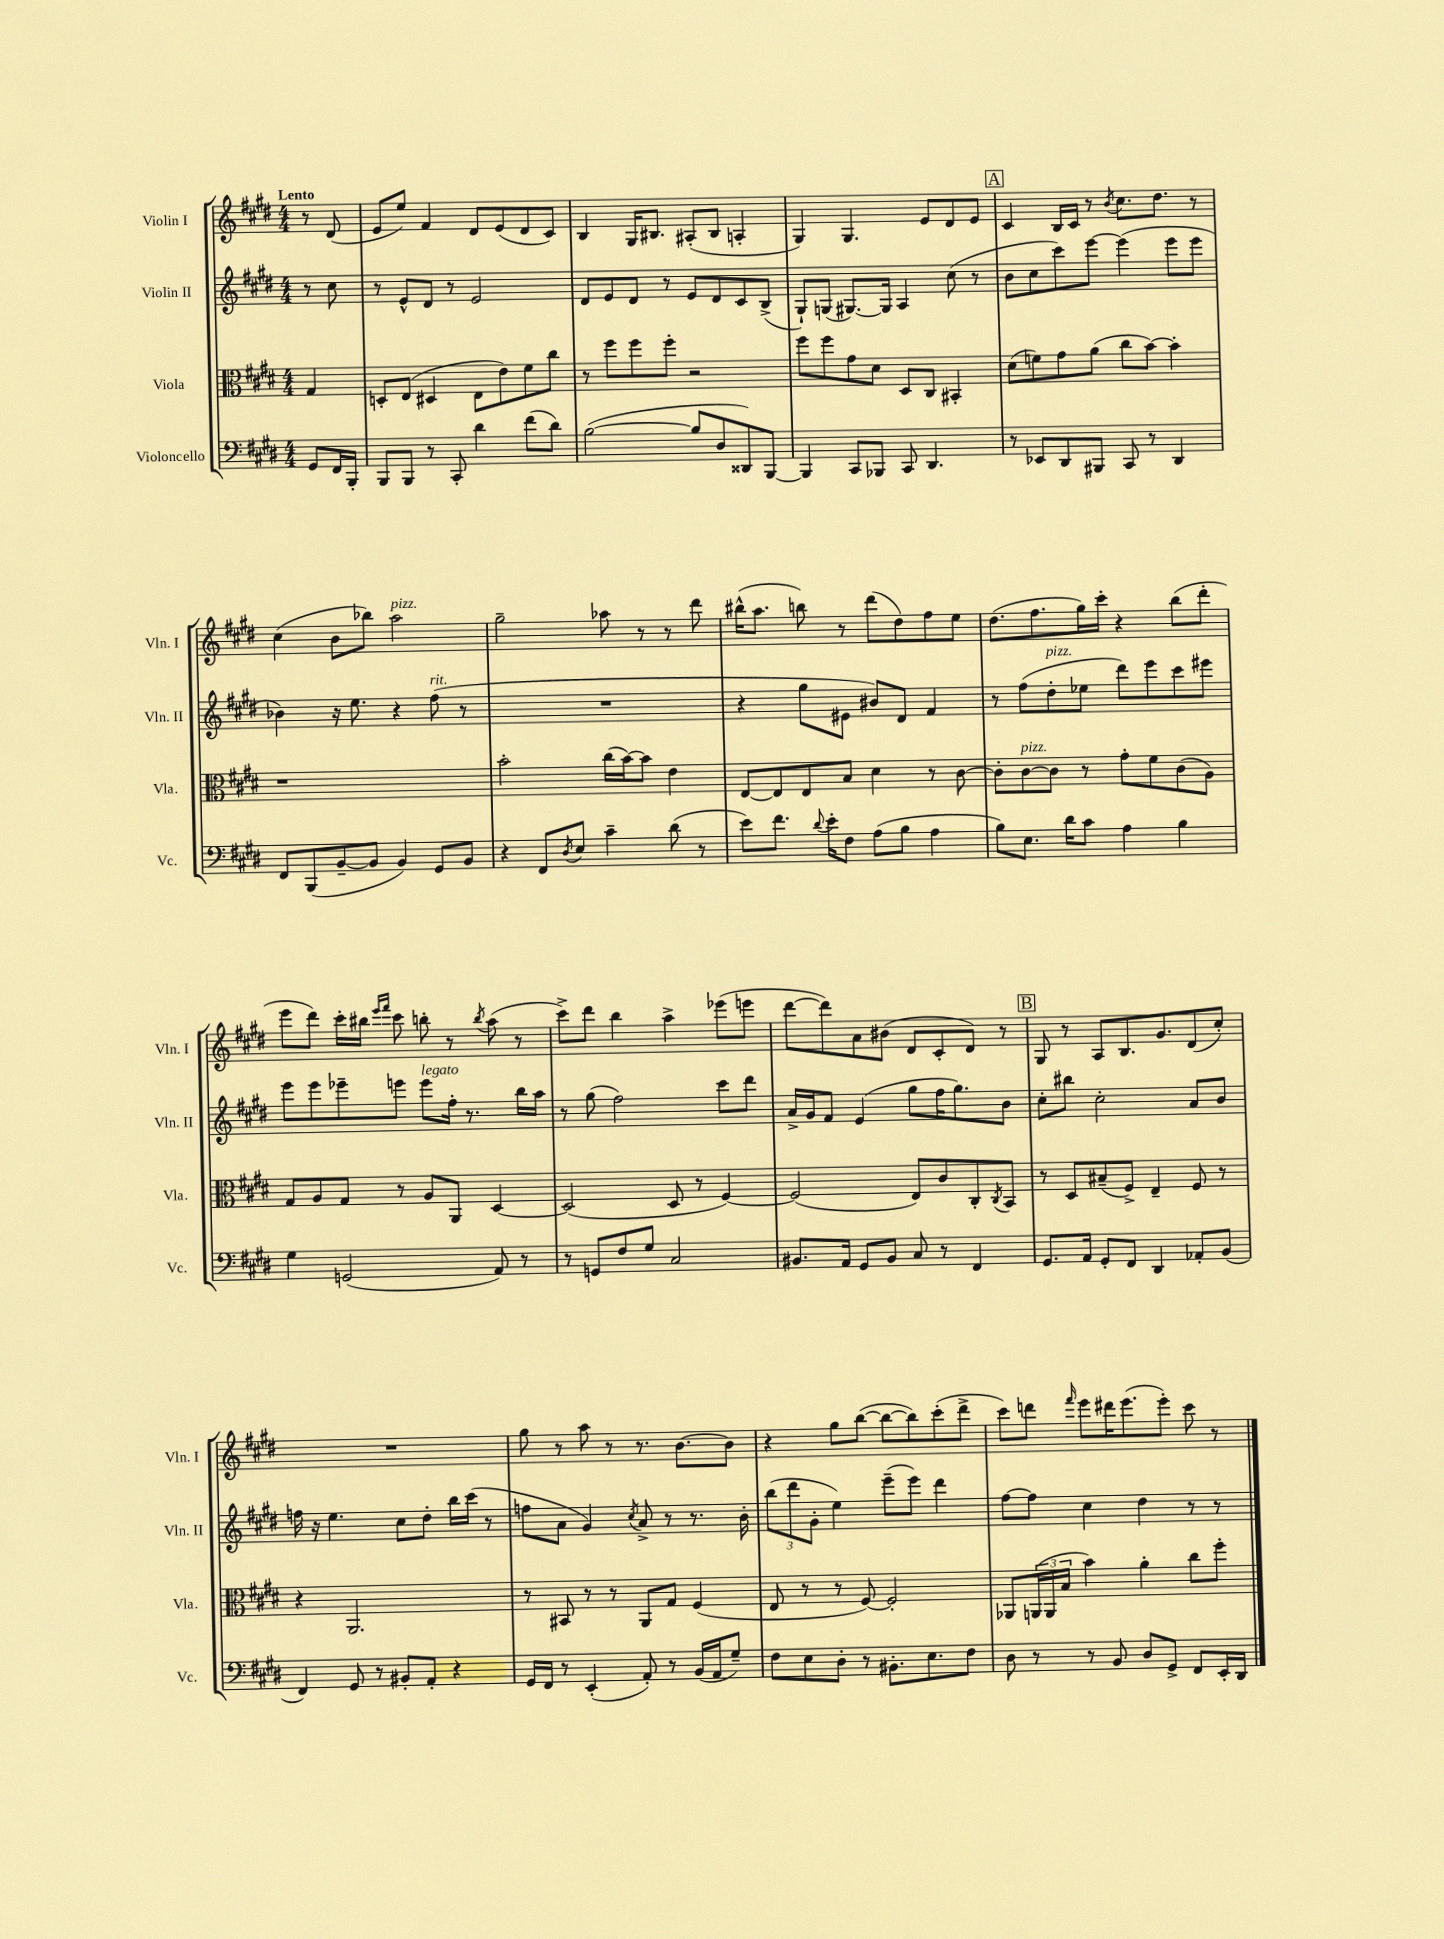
<<
\new StaffGroup <<
\new Staff = "s0" \with { instrumentName = "Violin I" shortInstrumentName = "Vln. I" } {
    \clef treble \key e \major \numericTimeSignature \time 4/4 \partial 4 \tempo "Lento"
    r8 dis'8( |
    e'8 e''8) fis'4 dis'8 e'8( dis'8 cis'8) |
    b4 gis16 bis8. ais8-.( bis8 a4-. |
    gis4) gis4. e'8 dis'8 e'8 |
    \mark \markup { \box "A" } cis'4 b16 cis'16 r8 \acciaccatura { b'8 } cis''8. dis''8. r8 |
    cis''4( b'8 bes''8) a''2^\markup { \italic "pizz." } |
    gis''2-- aes''8 r8 r8 dis'''8 |
    bis''16-^( a''8. b''8) r8 dis'''8( dis''8) fis''8 e''8 |
    dis''8.( fis''8. gis''16) cis'''16-. r4 b''8( dis'''8-. |
    e'''8 dis'''8) cis'''16-. bis''16 \grace { e'''16 fis'''16 } cis'''8 b''8-. r8 \acciaccatura { b''8 } a''8( r8 |
    cis'''8->) dis'''8 b''4 a''4-> ees'''8( e'''8 |
    dis'''8~ dis'''8) a'8 bis'8( dis'8 cis'8-. dis'8) r8 |
    \mark \markup { \box "B" } gis8 r8 a8 b8. gis'8. dis'8( cis''8-.) |
    R1 |
    gis''8 r8 a''8 r8 r8. b'8.~ b'8 |
    r4 gis''8 b''8~( b''8~ b''8) cis'''8-.( dis'''8-> |
    cis'''8) d'''8 \grace { fis'''16 } e'''8 dis'''16 e'''8.( e'''8-.) cis'''8 r8 \bar "|." |
}
\new Staff = "s1" \with { instrumentName = "Violin II" shortInstrumentName = "Vln. II" } {
    \clef treble \key e \major \numericTimeSignature \time 4/4 \partial 4
    r8 cis''8 |
    r8 e'8-^ dis'8 r8 e'2 |
    dis'8 e'8 dis'8 r8 e'8 dis'8 cis'8 b8->( |
    gis8-!) g8( gis8.~) gis16 a4 cis''8( r8 |
    \mark \markup { \box "A" } b'8 cis''8 cis'''8) e'''8~ e'''4( e'''8 e'''8 |
    bes'4) r16 e''8. r4 fis''8^\markup { \italic "rit." }( r8 |
    R1 |
    r4 gis''8 eis'8 bis'8) dis'8 fis'4 |
    r8 fis''8( dis''8-.^\markup { \italic "pizz." } ees''8 dis'''8) e'''8 cis'''8 eis'''8 |
    e'''8 e'''8 ees'''8-- e'''8 e'''8^\markup { \italic "legato" } fis''16-. r8. b''16 a''16 |
    r8 gis''8( fis''2) cis'''8 dis'''8 |
    a'16-> gis'16 fis'8 e'4( gis''8 fis''16 gis''8.) b'8 |
    \mark \markup { \box "B" } cis''8-. bis''8 cis''2-. a'8 b'8 |
    f''16 r16 e''4. cis''8 dis''8-. b''16 cis'''16( r8 |
    f''8 a'8 gis'4) \acciaccatura { cis''8 } a'8-> r8 r8. b'16-. |
    \tuplet 3/2 { b''8( dis'''8 gis'8-. } e''4) e'''8--( e'''8) dis'''4 |
    fis''8~ fis''8 cis''4 dis''4 r8 r8 \bar "|." |
}
\new Staff = "s2" \with { instrumentName = "Viola" shortInstrumentName = "Vla." } {
    \clef alto \key e \major \numericTimeSignature \time 4/4 \partial 4
    gis4 |
    d8-. e8( dis4 e8 e'8) fis'8 cis''8 |
    r8 fis''8 fis''8 fis''8-. r2 |
    fis''8 fis''8 gis'8 dis'8 dis8 cis8 bis,4-. |
    \mark \markup { \box "A" } dis'8( f'8) gis'8 a'8( cis''8 b'8~) b'4-. |
    r1 |
    b'2-. cis''16( b'16~) b'8 e'4 |
    e8~ e8 e8 b8 dis'4 r8 cis'8~ |
    cis'8-. cis'8~^\markup { \italic "pizz." } cis'8 r8 gis'8-. fis'8 cis'8( a8) |
    gis8 a8 gis8 r8 a8 a,8 dis4~ |
    dis2( dis8 r8 fis4~) |
    fis2( e8) cis'8 cis8-. \acciaccatura { cis8 } b,8 |
    \mark \markup { \box "B" } r8 dis8 bis8--( fis8->) e4-- fis8 r8 |
    r4 a,2. |
    r8 bis,8 r8 r8 a,8 gis8 fis4( |
    e8 r8 r8 fis8~) fis2-. |
    aes,8 \tuplet 3/2 { a,16( a,16 b16 } b'4) a'4-. cis''8 fis''8-. \bar "|." |
}
\new Staff = "s3" \with { instrumentName = "Violoncello" shortInstrumentName = "Vc." } {
    \clef bass \key e \major \numericTimeSignature \time 4/4 \partial 4
    gis,8 fis,16 b,,16-. |
    b,,8 b,,8 r8 cis,8-. dis'4 fis'8( dis'8) |
    b2~( b8 dis8 disis,8) b,,8~ |
    b,,4 cis,8 bes,,8 cis,8 dis,4. |
    \mark \markup { \box "A" } r8 ees,8 dis,8 bis,,8 cis,8 r8 dis,4 |
    fis,8 b,,8( b,8~-- b,8 b,4) gis,8 b,8 |
    r4 fis,8 \acciaccatura { dis8 } e8 cis'4-- dis'8( r8 |
    e'8) fis'8. \appoggiatura { dis'8 } e'16-. fis8 a8( b8 a4 |
    b8) e8. dis'16 cis'8 a4 b4 |
    gis4 g,2( a,8) r8 |
    r8 g,8 fis8 gis8 cis2 |
    bis,8. a,16 gis,8 bis,8 cis8 r8 fis,4 |
    \mark \markup { \box "B" } gis,8. a,16 gis,8-. fis,8 dis,4 aes,8-. b,8( |
    fis,4) gis,8 r8 bis,8-. a,8-. r4 |
    gis,16 fis,16 r8 e,4-.( a,8-.) r8 b,16( a,16 gis8--) |
    fis8 e8 dis8-. r8 bis,8.-. e8. fis8 |
    dis8 r8 r8 b,8 dis8 gis,8-> fis,8 e,16-. dis,16 \bar "|." |
}
>>
>>
\layout { \context { \Score \remove "Bar_number_engraver" } }
